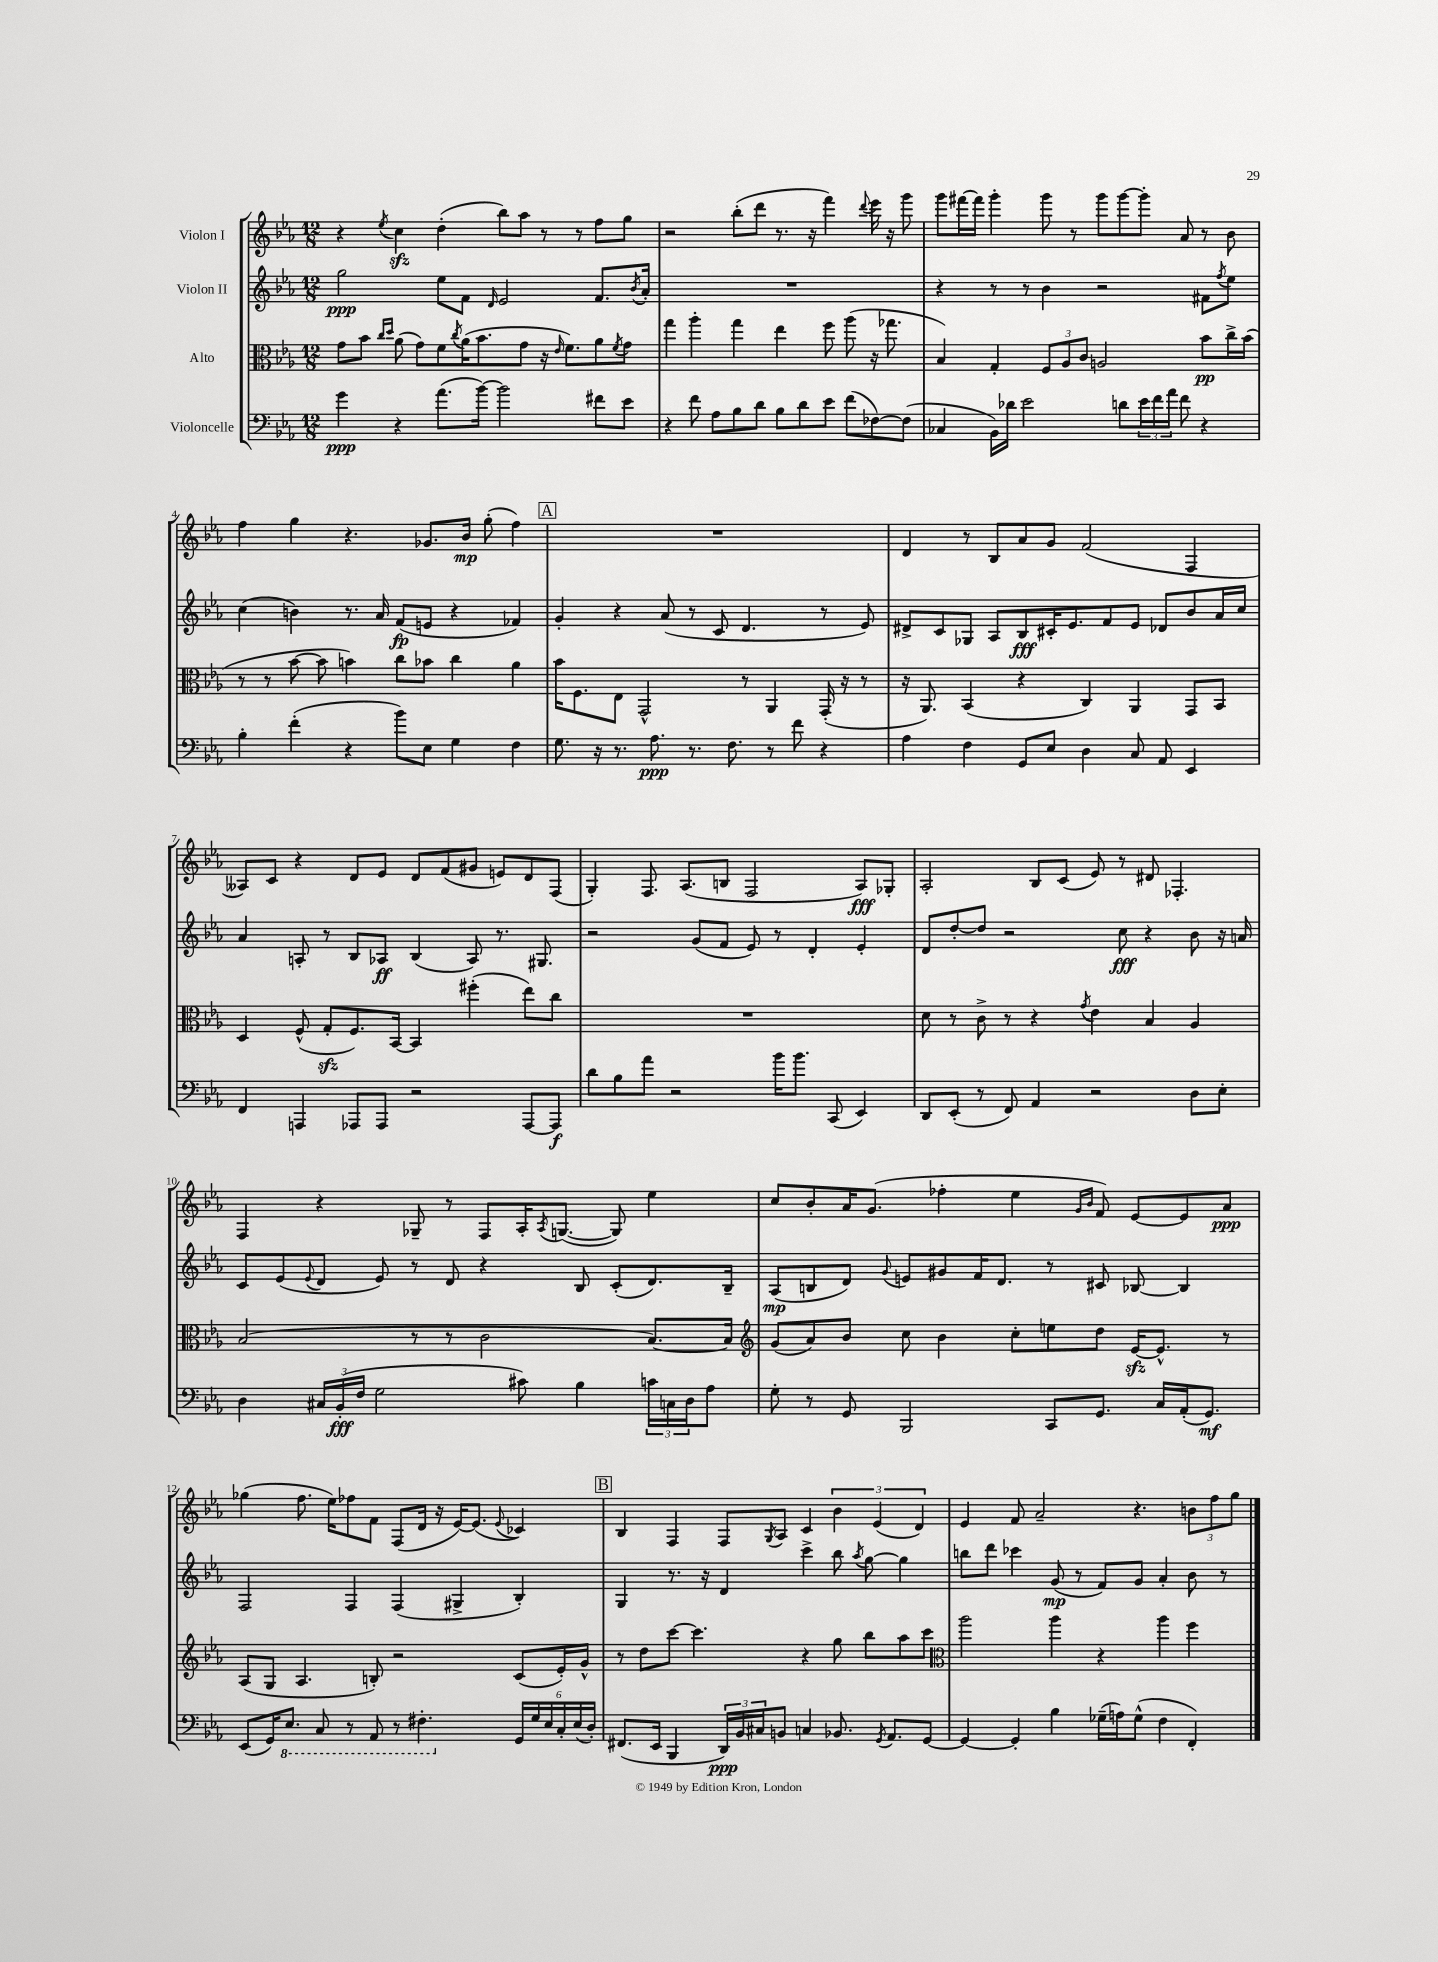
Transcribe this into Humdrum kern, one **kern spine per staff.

**kern	**kern	**kern	**kern
*staff4	*staff3	*staff2	*staff1
*clefF4	*clefC3	*clefG2	*clefG2
*k[b-e-a-]	*k[b-e-a-]	*k[b-e-a-]	*k[b-e-a-]
*M12/8	*M12/8	*M12/8	*M12/8
4g	8g	2gg	4r
.	8b-	.	.
.	16qqcc	.	.
.	16qqdd	.	8qee-
4r	(8a-	.	4cc
.	8g)	.	.
(8.a-	8f	8ee-	(4dd'
.	8qcc	.	.
.	(16a-	8f	.
[16b-)	8.b-	.	.
.	.	16qqd	.
2b-]	.	2e-	8bb-)
.	8g	.	8aa-
.	16r	.	8r
.	16qqe-	.	.
.	8.f)	.	.
.	.	.	8r
8f#	8a-	8.f	8ff
.	8qf	.	.
8e-	8g	.	8gg
.	.	8qb-	.
.	.	16a-'	.
=	=	=	=
4r	4gg	1.r	2r
8f	4aa-'	.	.
8A-	.	.	.
8B-	4gg	.	(8bb-'
8d	.	.	8ddd
8B-	4ee-	.	8.r
8d	.	.	.
.	.	.	16r
8e-	8ff	.	4fff)
(8f	(8aa-	.	.
.	.	.	8qqddd
[8F-)	16r	.	16eee-
.	8.gg-	.	16r
(8F-]	.	.	8ggg
=	=	=	=
4C-	4B-)	4r	8ggg
.	.	.	[16fff#
.	.	.	16fff#]
16BB-)	4G'	8r	4ggg'
16d-	.	.	.
2e-	.	8r	.
.	12F	4b-	8ggg
.	12A-	.	.
.	.	.	8r
.	12c	.	.
.	2A	2r	8ggg
8d	.	.	[8ggg
24e-	.	.	8ggg']
24f	.	.	.
24a-	.	.	.
8f	.	.	8a-
4r	8b-	8f#	8r
.	.	8qff	.
.	16cc^	8ee-	8b-
.	(16b-	.	.
=	=	=	=
4B-'	8r	(4cc	4ff
.	8r	.	.
(4f'	[8b-	4b)	4gg
.	8b-]	.	.
4r	4b)	8.r	4.r
.	.	16a-	.
8b-)	8cc	(8f	.
8E-	8b-	8e	8.g-
4G	4cc	4r	.
.	.	.	16b-
.	.	.	(8gg'
4F	4a-	4f-)	4ff)
=	=	=	=
8.G	16b-	4g'	1.r
.	8.F	.	.
16r	.	.	.
8.r	8E-	4r	.
.	2GG^^	.	.
8.A-	.	.	.
.	.	(8a-	.
8.r	.	8r	.
.	.	8c	.
8.F	.	.	.
.	8r	4.d	.
8r	4AA-	.	.
8f	.	.	.
4r	(16GG'	8r	.
.	16r	.	.
.	8r	8e-)	.
=	=	=	=
4A-	16r	8d#^	4d
.	8.AA-)	.	.
.	.	8c	.
4F	(4BB-	8G-	8r
.	.	8A-	8B-
8GG	4r	8B-	8a-
8E-	.	16c#'	8g
.	.	8.e-	.
4D	4C)	.	(2f
.	.	8f	.
8C	4AA-	8e-	.
8AA-	.	8d-	.
4EE-	8GG	8b-	4F
.	8BB-	16a-	.
.	.	16cc	.
=	=	=	=
4FF	4D	4a-	8A--)
.	.	.	8c
4AAA	(8F^^	8A'	4r
.	8G'	8r	.
8AAA-	8.F)	8B-	8d
8AAA-	.	8A-	8e-
.	[16BB-	.	.
2r	4BB-]	(4B-	8d
.	.	.	(8f
.	(4ff#'	8A-)	8g#
.	.	8.r	8e)
[8AAA-	8ee-)	.	8d
.	.	8.G#	.
8AAA-]	8cc	.	(8F
=	=	=	=
8d	1.r	2r	4G')
8B-	.	.	.
8a-	.	.	8.F
2r	.	.	.
.	.	.	(8.A-
.	.	(8g	.
.	.	8f	8B
.	.	8e-)	2F
16b-	.	8r	.
8.b-	.	.	.
.	.	4d'	.
(8CC	.	.	.
4EE-)	.	4e-'	8A-)
.	.	.	8G-'
=	=	=	=
8DD	8d	8d	2A-'
(8EE-'	8r	[8dd'	.
8r	8c^	8dd]	.
8FF)	8r	2r	.
4AA-	4r	.	8B-
.	.	.	(8c
.	8qg	.	.
2r	4e-	.	8e-)
.	.	8cc	8r
.	4B-	4r	8d#
.	.	.	4.F-'
8D	4A-	8b-	.
8E-'	.	16r	.
.	.	16a	.
=	=	=	=
4D	(2B-	8c	4F
.	.	(8e-	.
.	.	8qqe-	.
24C#	.	8d	4r
(24BB-'	.	.	.
24F	.	.	.
2G	.	8e-)	.
.	8r	8r	8G-~
.	8r	8d	8r
.	2c	4r	8F
8c#)	.	.	16A-'
.	.	.	8qA-
.	.	.	([8.G
4B-	.	8B-	.
.	.	(8c'	8G])
24c	[8.B-)	8.d)	4ee-
24C	.	.	.
24D	.	.	.
8A-	.	.	.
.	16B-]	16B-~	.
=	=	=	=
*	*clefG2	*	*
8G'	(8g	(8A-	8cc
8r	8a-)	8B	8b-'
8GG	8b-	8d)	16a-
.	.	.	(8.g
.	.	8qqg	.
2BBB-	8cc	8e	.
.	4b-	8g#	4ff-'
.	.	16f	.
.	.	8.d	.
.	8cc'	.	4ee-
8CC	8ee	8r	.
.	.	.	16qqg
.	.	.	16qqb-
8.GG	8dd	8c#	8f)
.	[16e-	[8B-	[8e-
16C	8.e-^^]	.	.
(16AA-'	.	4B-]	8e-]
8.GG)	.	.	.
.	8r	.	8a-
=	=	=	=
(8EE-	(8A-	2F	(4gg-
16GG)	8G	.	.
8.EE-	.	.	.
.	4.A-	.	8.ff
8CC	.	.	.
.	.	.	16ee-)
8r	.	4F	8ff-
8AAA-	8B')	.	8f
8r	2r	(4F	(8F
4.FF#'	.	.	16d
.	.	.	16r
.	.	4G#^	[16e-)
.	.	.	(8.e-]
.	.	.	8qqe-
24GG	(8c	4B-')	4c-)
24G	.	.	.
24E-	.	.	.
24C'	16e-')	.	.
(24E-	.	.	.
.	16g^^	.	.
24D')	.	.	.
=	=	=	=
(8.FF#	8r	4G	4B-
.	8dd	.	.
16EE-	.	.	.
4BBB-	[8ccc	8.r	4F
.	4.ccc]	.	.
.	.	16r	.
24DD)	.	4d	8F
24BB-	.	.	.
24C#	.	.	.
.	.	.	8qG
8BB	.	.	8A-
4C	4r	4ccc^	4c
8.BB-	8gg	8bb-	6b-
.	.	8qaa-	.
.	8bb-	[8gg	.
.	.	.	(6e-
8qGG	.	.	.
8.AA-	.	.	.
.	8aa-	4gg]	.
.	.	.	6d)
[8GG	8ccc	.	.
=	=	=	=
*	*clefC3	*	*
4GG_	2aa-	8bb	4e-
.	.	8ddd	.
4GG']	.	4ccc-	8f
.	.	.	2a-~
4B-	4aa-	(8g	.
.	.	8r	.
(16G-~	4r	8f)	.
16A)	.	.	.
(8G-^^	.	8g	4.r
4F	4aa-	4a-'	.
4FF')	4ff	8b-	12b
.	.	.	12ff
.	.	8r	.
.	.	.	12gg
==	==	==	==
*-	*-	*-	*-
